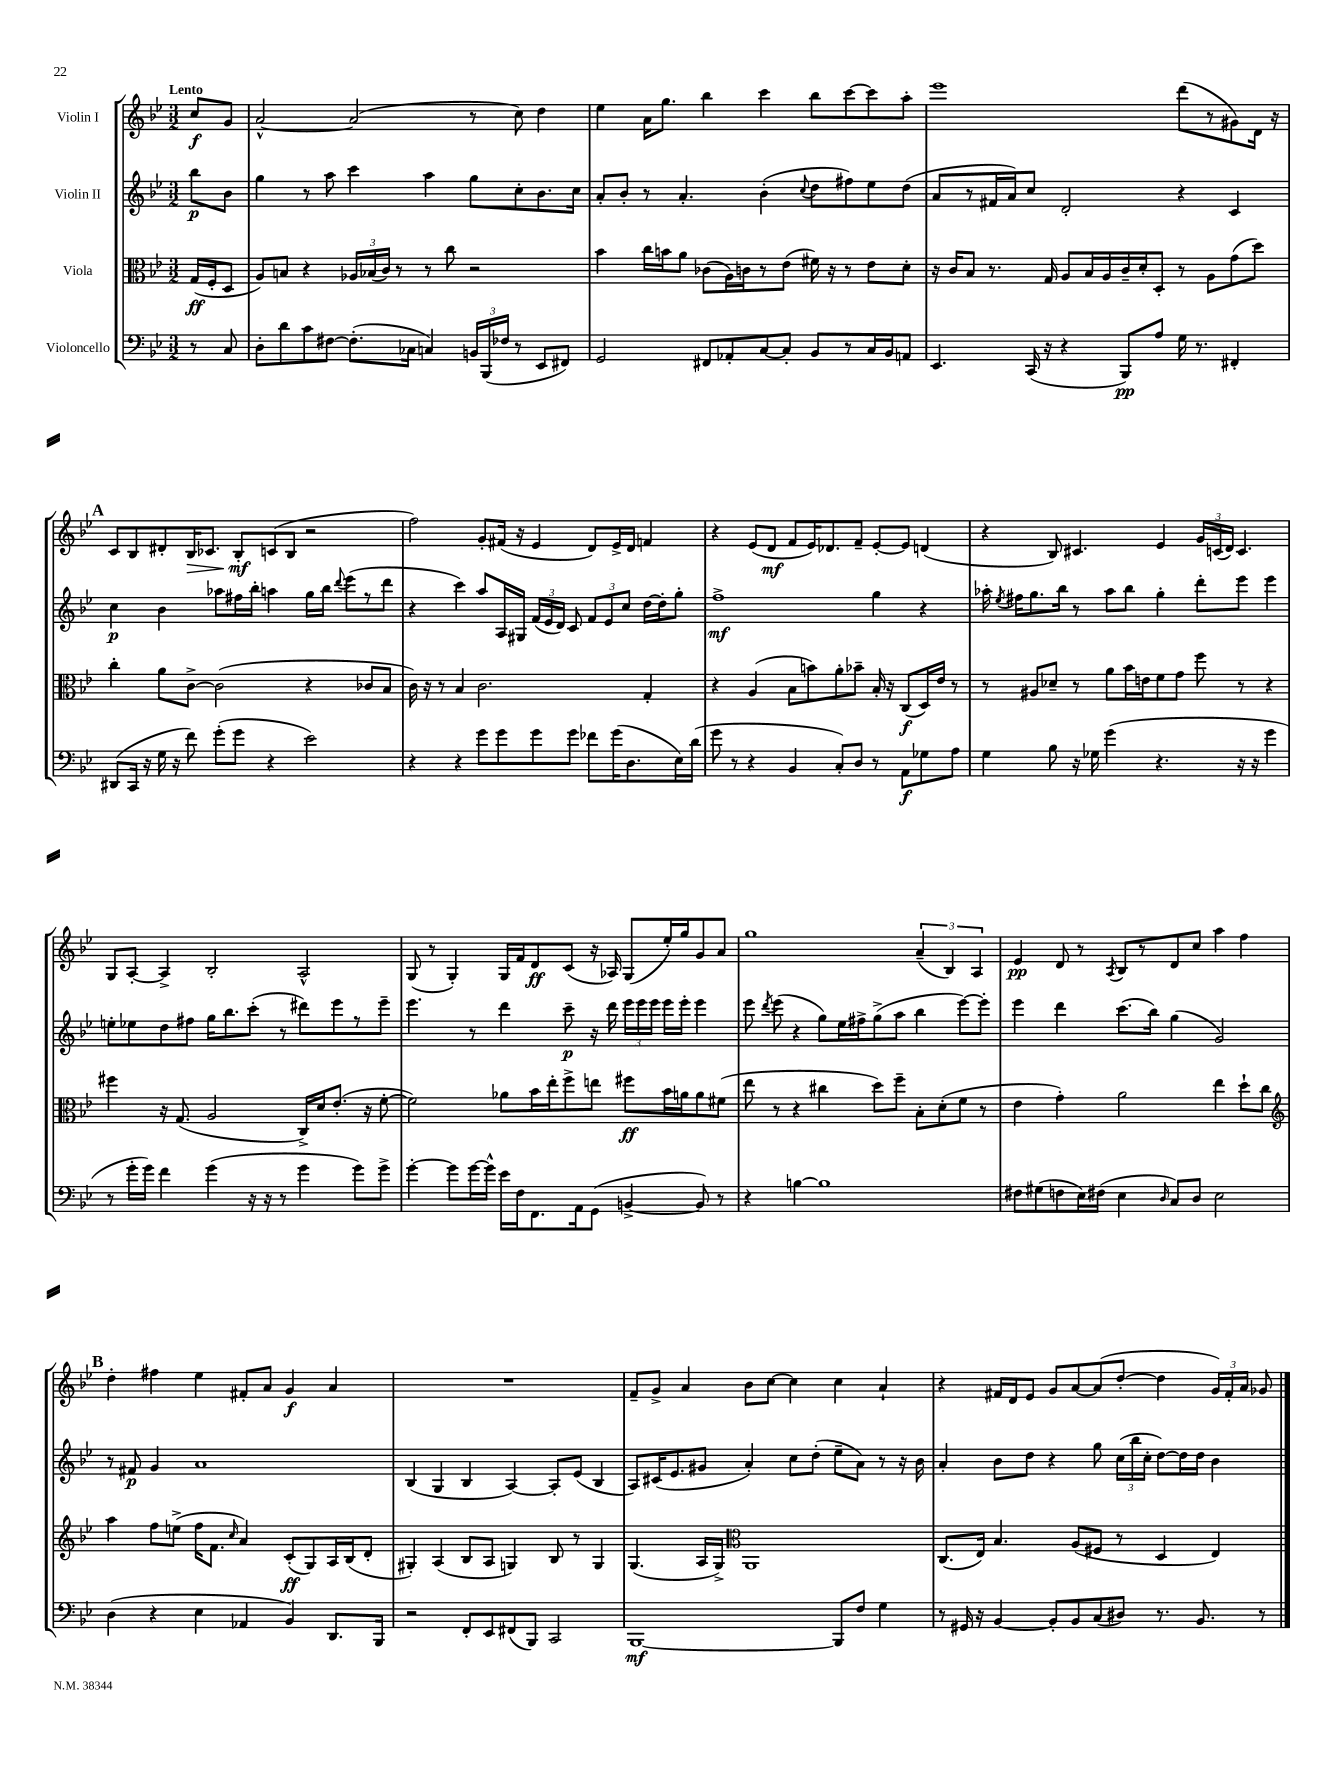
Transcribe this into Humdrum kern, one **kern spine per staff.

**kern	**dynam	**kern	**dynam	**kern	**dynam	**kern	**dynam
*part4	*part4	*part3	*part3	*part2	*part2	*part1	*part1
*staff4	*staff4	*staff3	*staff3	*staff2	*staff2	*staff1	*staff1
*I"Violoncello	*	*I"Viola	*	*I"Violin II	*	*I"Violin I	*
*clefF4	*	*clefC3	*	*clefG2	*	*clefG2	*
*k[b-e-]	*	*k[b-e-]	*	*k[b-e-]	*	*k[b-e-]	*
*M3/2	*	*M3/2	*	*M3/2	*	*M3/2	*
=	=	=	=	=	=	=	=
!	!	!	!	!	!	!LO:TX:a:B:t=Lento	!
8r	.	(16G/LL	ff	8bb-\L	p	8cc/L	f
.	.	16F'/J	.	.	.	.	.
8C/	.	8D/J	.	8b-\J	.	8g/J	.
=1	=1	=1	=1	=1	=1	=1	=1
8D'\L	.	8A/L)	.	4gg\	.	[2a^^/	.
8d\	.	8Bn/J	.	.	.	.	.
8c\	.	4r	.	8r	.	.	.
[8F#X\J	.	.	.	8aa\	.	.	.
(8.F#'\L]	.	24A-X/LL	.	4ccc\	.	(2a/]	.
.	.	(24B-X/	.	.	.	.	.
.	.	24c/JJ)	.	.	.	.	.
.	.	8r	.	.	.	.	.
16C-X\Jk	.	.	.	.	.	.	.
4Cn/)	.	8r	.	4aa\	.	.	.
.	.	8cc\	.	.	.	.	.
24BBn/LL	.	2r	.	8gg\L	.	8r	.
(24BBB-/	.	.	.	.	.	.	.
24F-X/JJ	.	.	.	.	.	.	.
8r	.	.	.	8cc'\	.	8cc\)	.
8EE-/L	.	.	.	8.b-\	.	4dd\	.
8FF#X/J)	.	.	.	.	.	.	.
.	.	.	.	16cc\Jk	.	.	.
=2	=2	=2	=2	=2	=2	=2	=2
2GG/	.	4b-\	.	8a'/L	.	4ee-\	.
.	.	.	.	8b-'/J	.	.	.
.	.	16cc\LL	.	8r	.	16a\KL	.
.	.	16bn\J	.	.	.	8.gg\J	.
.	.	8a\J	.	4.a'/	.	.	.
8FF#X/L	.	(8c-X\L	.	.	.	4bb-\	.
8AA-X'/	.	16A\L)	.	.	.	.	.
.	.	16cn\J	.	.	.	.	.
[8C/	.	8r	.	(4b-'\	.	4ccc\	.
8C'/J]	.	(8e-\J	.	.	.	.	.
.	.	.	.	8qqcc/	.	.	.
8BB-/L	.	16f#X\)	.	8dd\L	.	8bb-\L	.
.	.	16r	.	.	.	.	.
8r	.	8r	.	8ff#X\)	.	[8ccc\	.
16C/L	.	8e-\L	.	8ee-\	.	8ccc\]	.
16BB-/J	.	.	.	.	.	.	.
8AAn/J	.	8d'\J	.	(8dd\J	.	8aa'\J	.
=3	=3	=3	=3	=3	=3	=3	=3
4.EE-/	.	16r	.	8a/L	.	1eee-	.
.	.	16c/KL	.	.	.	.	.
.	.	8B-/J	.	8r	.	.	.
.	.	8.r	.	16f#X/L	.	.	.
.	.	.	.	16a/J)	.	.	.
(16CC/	.	.	.	8cc/J	.	.	.
16r	.	16G/	.	.	.	.	.
4r	.	8A/L	.	2d'/	.	.	.
.	.	16B-/L	.	.	.	.	.
.	.	16A/	.	.	.	.	.
8BBB-/L)	pp	16c~/	.	.	.	.	.
.	.	16d'/J	.	.	.	.	.
8A/J	.	8D'/J	.	.	.	.	.
16G\	.	8r	.	4r	.	(8ddd\L	.
8.r	.	.	.	.	.	.	.
.	.	8A\L	.	.	.	8r	.
4FF#X'/	.	(8g\	.	4c/	.	8g#X\)	.
.	.	8dd\J)	.	.	.	16d\Jk	.
.	.	.	.	.	.	16r	.
!!LO:LB:g=z
!!LO:REH:place=s1:t=A
=4	=4	=4	=4	=4	=4	=4	=4
(8DD#X/L	.	4cc'\	.	4cc\	p	8c/L	.
16CC/Jk	.	.	.	.	.	8B-/	.
16r	.	.	.	.	.	.	.
16G\	.	8a\L	.	4b-\	.	8d#X'/	.
16r	.	.	.	.	.	.	.
!	!	!	!	!	!	!	!LO:HP:b
8f\)	.	[8c^\J	.	.	.	16B-/K	>
.	.	.	.	.	.	8.c-X/J	.
(8g'\L	.	(2c\]	.	8aa-X\L	.	.	.
8g\J	.	.	.	16ff#X\L	.	8B-'/L	mf
.	.	.	.	16bb-'\JJ	.	.	.
4r	.	.	.	4aan\	.	(8cn/	]
.	.	.	.	.	.	8B-/J	.
2e-\)	.	4r	.	16gg\LL	.	2r	.
.	.	.	.	16bb-\JJ	.	.	.
.	.	.	.	8qqddd/	.	.	.
.	.	.	.	(8eee-\L	.	.	.
.	.	8c-X/L	.	8r	.	.	.
.	.	8B-/J	.	8ddd\J	.	.	.
=5	=5	=5	=5	=5	=5	=5	=5
4r	.	16c\)	.	4r	.	2ff\)	.
.	.	16r	.	.	.	.	.
.	.	8r	.	.	.	.	.
4r	.	4B-/	.	4ccc\)	.	.	.
8g\L	.	2.c\	.	8aa/L	.	8g'/L	.
8g\	.	.	.	16A/L	.	(16f#X/Jk	.
.	.	.	.	16G#X/JJ	.	16r	.
8g\	.	.	.	(24f/LL	.	4e-/	.
.	.	.	.	24e-/	.	.	.
.	.	.	.	24d/JJ)	.	.	.
8g\J	.	.	.	8c/	.	.	.
8f-X\L	.	.	.	12f/L	.	8d/L)	.
.	.	.	.	12e-/	.	.	.
(16g\K	.	.	.	.	.	16e-^/L	.
.	.	.	.	12cc/J	.	.	.
8.D\	.	.	.	.	.	16d/JJ	.
.	.	4G'/	.	[16dd\LL	.	4fn/	.
.	.	.	.	16dd'\J]	.	.	.
16E-\L)	.	.	.	8gg'\J	.	.	.
(16d\JJ	.	.	.	.	.	.	.
=6	=6	=6	=6	=6	=6	=6	=6
8g\	.	4r	.	1ff^	mf	4r	.
8r	.	.	.	.	.	.	.
4r	.	(4A/	.	.	.	(8e-/L	.
.	.	.	.	.	.	8d/J	mf
4BB-/	.	8B-\L	.	.	.	8f/L	.
.	.	8bn\)	.	.	.	16e-/K)	.
.	.	.	.	.	.	8.d-X/	.
8C'/L)	.	8a'\	.	.	.	.	.
8D/J	.	8b-X~\J	.	.	.	8f~/J	.
8r	.	16B-'/	.	4gg\	.	[8e-'/L	.
.	.	16r	.	.	.	.	.
8AA\L	f	(8C/L	f	.	.	8e-/J]	.
8G-X\	.	16D/L)	.	4r	.	(4dn/	.
.	.	16e-/JJ	.	.	.	.	.
8A\J	.	8r	.	.	.	.	.
=7	=7	=7	=7	=7	=7	=7	=7
4G\	.	8r	.	16aa-X'\	.	4r	.
.	.	.	.	8qee-/	.	.	.
.	.	.	.	16ff#X\KL	.	.	.
.	.	8A#X/L	.	8.gg\	.	.	.
8B-\	.	8d-X~/J	.	.	.	8B-/)	.
.	.	.	.	16bb-\Jk	.	.	.
16r	.	8r	.	8r	.	4.c#X/	.
16G-X\	.	.	.	.	.	.	.
(4g\	.	8a\L	.	8aa-\L	.	.	.
.	.	16b-\L	.	8bb-\J	.	.	.
.	.	16en\J	.	.	.	.	.
4.r	.	8f\	.	4gg'\	.	4e-/	.
.	.	8g\J	.	.	.	.	.
.	.	8ff\	.	8ddd'\L	.	24g/LL	.
.	.	.	.	.	.	(24cn/	.
.	.	.	.	.	.	24d/JJ)	.
16r	.	8r	.	8eee-\J	.	4.c/	.
16r	.	.	.	.	.	.	.
4g\	.	4r	.	4eee-\	.	.	.
!!LO:LB:g=z
=8	=8	=8	=8	=8	=8	=8	=8
8r	.	4ff#X\	.	8een'\L	.	8G/L	.
16g'\LL	.	.	.	8ee-X\	.	[8A'/J	.
16g\JJ)	.	.	.	.	.	.	.
4f\	.	16r	.	8dd\	.	4A^/]	.
.	.	(8.G/	.	.	.	.	.
.	.	.	.	8ff#X\J	.	.	.
(4g\	.	2A/	.	16gg\KL	.	2B-'/	.
.	.	.	.	8.bb-\	.	.	.
16r	.	.	.	(8ccc'\J	.	.	.
16r	.	.	.	.	.	.	.
8r	.	.	.	8r	.	.	.
4g\	.	16C^/LL)	.	8ddd#X\L)	.	2A^^/	.
.	.	16d/J	.	.	.	.	.
.	.	(8.e-'/J	.	8eee-\	.	.	.
8g\L)	.	.	.	8r	.	.	.
.	.	16r	.	.	.	.	.
8g^\J	.	[8f'\	.	8eee-~\J	.	.	.
=9	=9	=9	=9	=9	=9	=9	=9
[4g'\	.	2f\])	.	4.eee-\	.	(8G/	.
.	.	.	.	.	.	8r	.
8g\L]	.	.	.	.	.	4G'/)	.
[16g\L	.	.	.	8r	.	.	.
16g^^\JJ]	.	.	.	.	.	.	.
16e-\LL	.	8a-X\L	.	4ddd\	.	16G/LL	.
16F\J	.	.	.	.	.	16f/J	.
8.FF\	.	16b-\L	.	.	.	8d/	ff
.	.	16ee-'\J	.	.	.	.	.
.	.	8ff^\	.	8ccc~\	p	(8c/J	.
16AA\k	.	.	.	.	.	.	.
(8GG\J	.	8een\J	.	16r	.	16r	.
.	.	.	.	16ddd\	.	16A-X/)	.
[4BBn^/	.	8ff#X\L	ff	24eee-\LL	.	(8G/L	.
.	.	.	.	24eee-\	.	.	.
.	.	.	.	24eee-\JJ	.	.	.
.	.	16b-\L	.	16eee-\LL	.	16ee-'/L)	.
.	.	16an\J	.	16eee-'\JJ	.	16gg/J	.
8BB/])	.	8a\	.	4eee-\	.	8g/	.
8r	.	(8f#X\J	.	.	.	8a/J	.
=10	=10	=10	=10	=10	=10	=10	=10
4r	.	8ee-\	.	8eee-\	.	1gg	.
.	.	.	.	8qddd/	.	.	.
.	.	8r	.	(8eee-\	.	.	.
[4Bn\	.	4r	.	4r	.	.	.
1B]	.	4cc#X\	.	8gg\L)	.	.	.
.	.	.	.	16ee-\L	.	.	.
.	.	.	.	16ff#X^\J	.	.	.
.	.	8dd\L)	.	(8gg^\	.	.	.
.	.	8ff~\J	.	8aa\J	.	.	.
.	.	8B-'\L	.	4bb-\	.	(6a~/	.
.	.	(8d'\	.	.	.	.	.
.	.	.	.	.	.	6B-/)	.
.	.	8f\J	.	[8eee-\L)	.	.	.
.	.	.	.	.	.	6A/	.
.	.	8r	.	8eee-'\J]	.	.	.
=11	=11	=11	=11	=11	=11	=11	=11
8F#X\L	.	4e-\	.	4eee-\	.	4e-/	pp
(8G#X\	.	.	.	.	.	.	.
8Fn\	.	4g'\)	.	4ddd\	.	8d/	.
16E-\L)	.	.	.	.	.	8r	.
(16F#X\JJ	.	.	.	.	.	.	.
.	.	.	.	.	.	8qA/	.
4E-\	.	2a\	.	(8.ccc\L	.	8B-/L	.
.	.	.	.	.	.	8r	.
.	.	.	.	16bb-\Jk)	.	.	.
16qqD/	.	.	.	.	.	.	.
8C/L)	.	.	.	(4gg\	.	8d/	.
8D/J	.	.	.	.	.	8cc/J	.
2E-\	.	4ee-\	.	2g/)	.	4aa\	.
.	.	8dd`\L	.	.	.	4ff\	.
.	.	8cc\J	.	.	.	.	.
!!LO:LB:g=z
!!LO:REH:place=s1:t=B
=12	=12	=12	=12	=12	=12	=12	=12
*	*	*clefG2	*	*	*	*	*
(4D\	.	4aa\	.	8r	.	4dd'\	.
.	.	.	.	8f#X/	p	.	.
4r	.	8ff\L	.	4g/	.	4ff#X\	.
.	.	(8een^\J	.	.	.	.	.
4E-\	.	16ff\KL	.	1a	.	4ee-\	.
.	.	8.f\J	.	.	.	.	.
.	.	16qqcc/	.	.	.	.	.
4AA-X/	.	4a/)	.	.	.	8f#X'/L	.
.	.	.	.	.	.	8a/J	.
4BB-/)	.	(8c'/L	ff	.	.	4g/	f
.	.	8G/)	.	.	.	.	.
8.DD/L	.	16A/L	.	.	.	4a/	.
.	.	(16B-/J	.	.	.	.	.
.	.	8d'/J	.	.	.	.	.
16BBB-/Jk	.	.	.	.	.	.	.
=13	=13	=13	=13	=13	=13	=13	=13
2r	.	4G#X'/)	.	(4B-/	.	1.r	.
.	.	(4A/	.	4G/	.	.	.
8FF'/L	.	8B-/L	.	4B-/	.	.	.
8EE-/	.	8A/J	.	.	.	.	.
(8FF#X/	.	4Gn/)	.	[4A/)	.	.	.
8BBB-/J)	.	.	.	.	.	.	.
2CC/	.	8B-/	.	8A'/L]	.	.	.
.	.	8r	.	(8e-/J	.	.	.
.	.	4G/	.	4B-/	.	.	.
=14	=14	=14	=14	=14	=14	=14	=14
[1BBB-	mf	(4.G/	.	8A/L)	.	8f~/L	.
.	.	.	.	(16c#X/K	.	8g^/J	.
.	.	.	.	8.e-/	.	.	.
.	.	.	.	.	.	4a/	.
.	.	16A/LL	.	8g#X/J	.	.	.
.	.	16G^/JJ)	.	.	.	.	.
*	*	*clefC3	*	*	*	*	*
.	.	1AA	.	4a'/)	.	8b-\L	.
.	.	.	.	.	.	[8cc\J	.
.	.	.	.	8cc\L	.	4cc\]	.
.	.	.	.	(8dd'\J	.	.	.
8BBB-/L]	.	.	.	8ee-~\L	.	4cc\	.
8F/J	.	.	.	8a\J)	.	.	.
4G\	.	.	.	8r	.	4a`/	.
.	.	.	.	16r	.	.	.
.	.	.	.	16b-\	.	.	.
=15	=15	=15	=15	=15	=15	=15	=15
8r	.	(8.C/L	.	4a'/	.	4r	.
16GG#X/	.	.	.	.	.	.	.
16r	.	16E-/Jk)	.	.	.	.	.
[4BB-/	.	4.B-/	.	8b-\L	.	16f#X/LL	.
.	.	.	.	.	.	16d/J	.
.	.	.	.	8dd\J	.	8e-/J	.
8BB-'/L]	.	.	.	4r	.	8g/L	.
8BB-/	.	(8A/L	.	.	.	[8a/	.
(8C/	.	8F#X/J	.	8gg\	.	(8a/]	.
8D#X/J)	.	8r	.	(24cc\LL	.	[8dd'/J	.
.	.	.	.	24bb-\	.	.	.
.	.	.	.	24cc'\JJ	.	.	.
8.r	.	4D/	.	[8dd\L)	.	4dd\]	.
.	.	.	.	16dd\L]	.	.	.
8.BB-/	.	.	.	16dd\JJ	.	.	.
.	.	4E-/)	.	4b-\	.	24g/LL)	.
.	.	.	.	.	.	24f#'/	.
.	.	.	.	.	.	24a/JJ	.
8r	.	.	.	.	.	8g-X/	.
==	==	==	==	==	==	==	==
*-	*-	*-	*-	*-	*-	*-	*-
